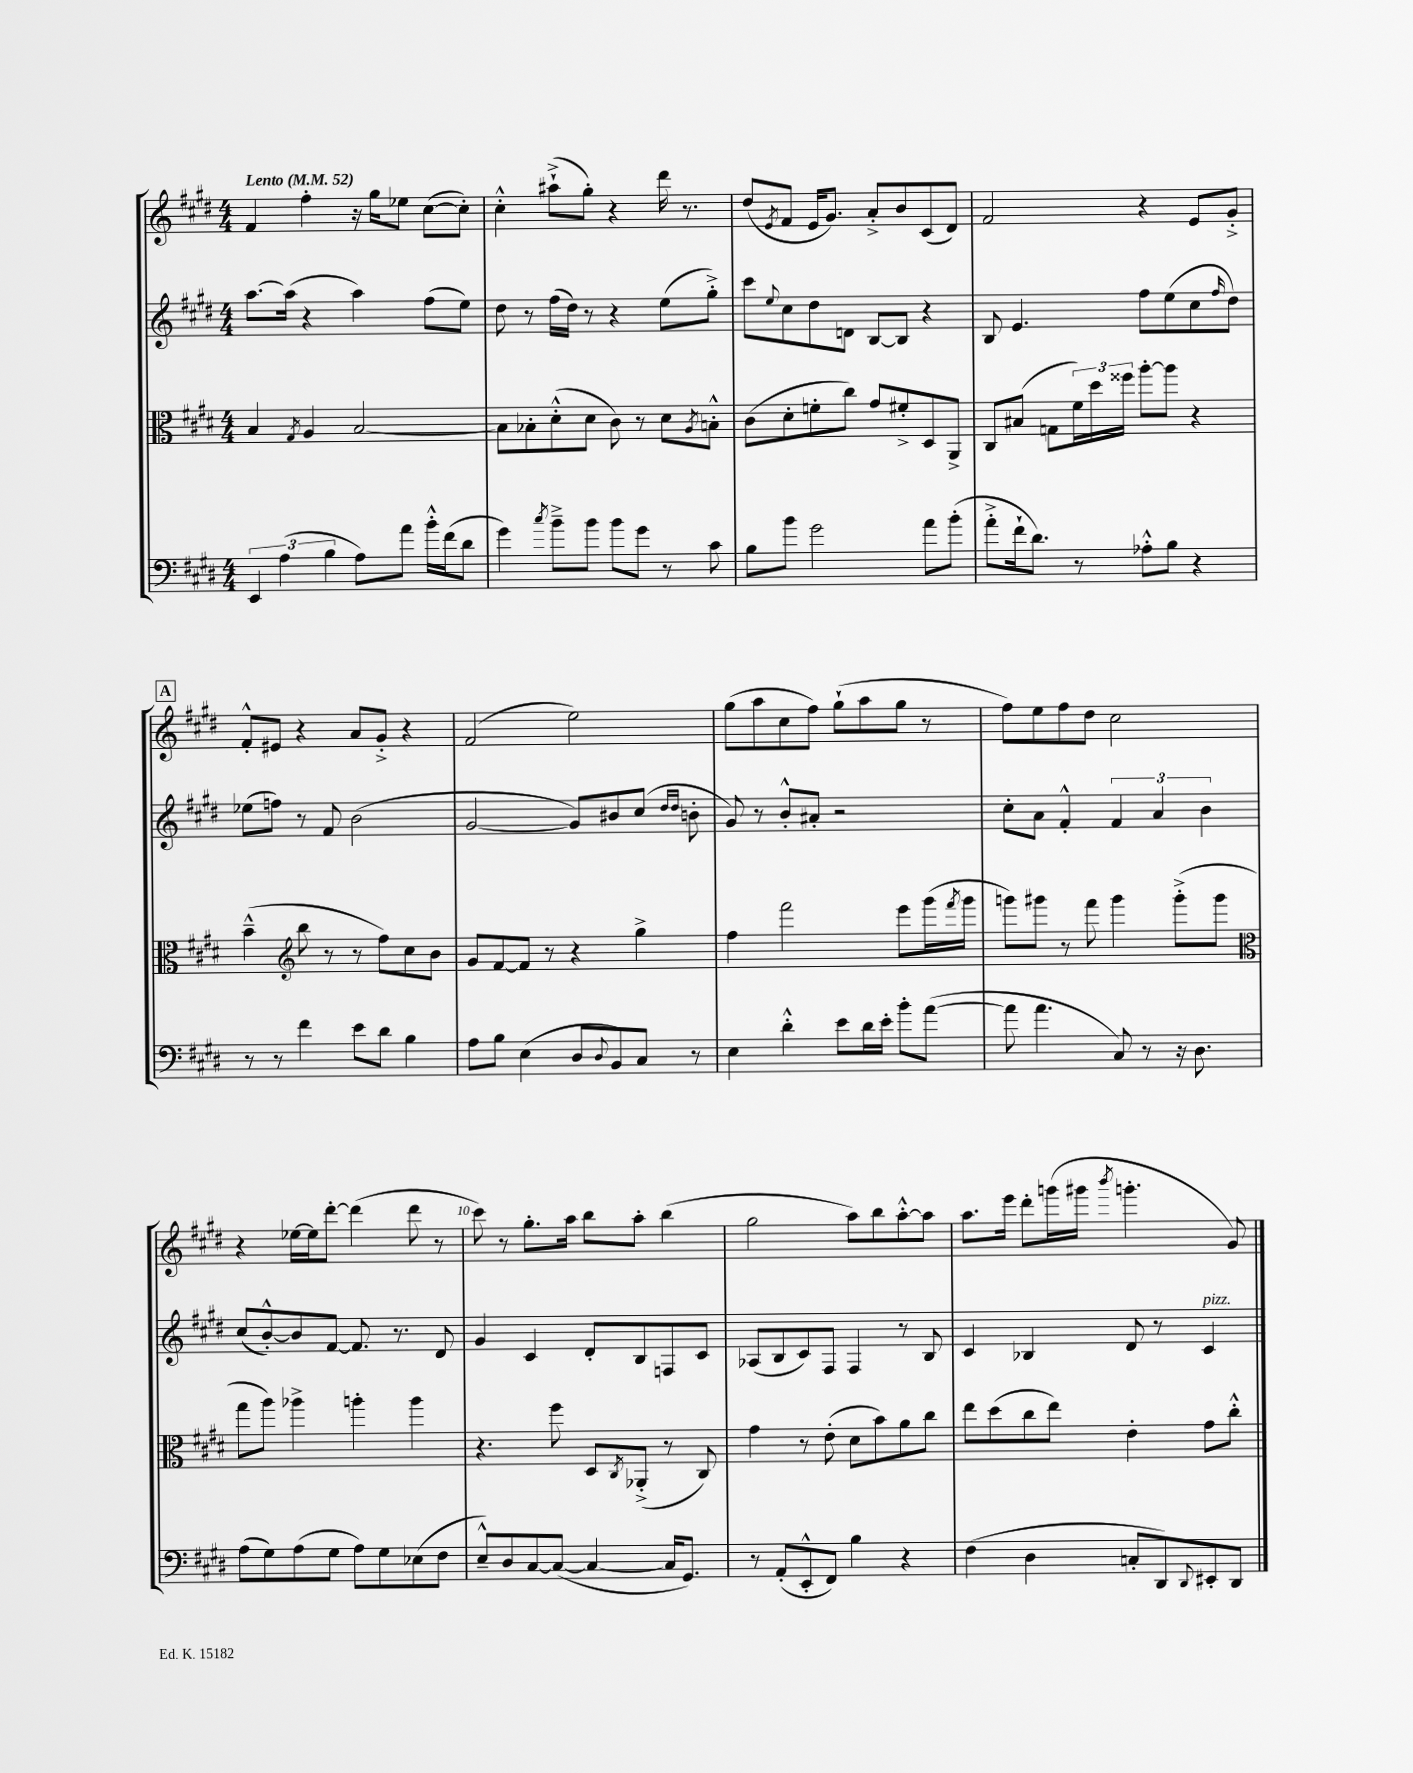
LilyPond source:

<<
\new StaffGroup <<
\new Staff = "s0" {
    \clef treble \key e \major \numericTimeSignature \time 4/4 \tempo "Lento" 4 = 52
    fis'4 fis''4-. r16 gis''16 ees''8 cis''8~( cis''8-.) |
    cis''4-.-^ ais''8-!->( gis''8-.) r4 dis'''16 r8. |
    dis''8( \acciaccatura { e'8 } fis'8 e'16 gis'8.) a'8-.-> b'8 cis'8( dis'8) |
    fis'2 r4 e'8 gis'8-.-> |
    \mark \markup { \box "A" } fis'8-.-^ eis'8 r4 a'8 gis'8-.-> r4 |
    fis'2( e''2) |
    gis''8( a''8 cis''8 fis''8) gis''8-!( a''8 gis''8 r8 |
    fis''8) e''8 fis''8 dis''8 cis''2 |
    r4 ees''16~ ees''16 dis'''8~-. dis'''4( dis'''8 r8 |
    cis'''8) r8 gis''8.-. a''16 b''8 a''8-. b''4( |
    gis''2 a''8) b''8 a''8~-.-^ a''8 |
    a''8. e'''16 dis'''8-. g'''16( gis'''16 \acciaccatura { b'''8 } g'''4.-. gis'8) \bar "|." |
}
\new Staff = "s1" {
    \clef treble \key e \major \numericTimeSignature \time 4/4
    a''8.~ a''16( r4 a''4) fis''8( e''8) |
    dis''8 r8 fis''16( dis''16) r8 r4 e''8( gis''8-.->) |
    cis'''8 \appoggiatura { e''8 } cis''8 dis''8 d'8 b8~ b8 r4 |
    b8 e'4. fis''8 e''8( cis''8 \grace { fis''16 } dis''8) |
    \mark \markup { \box "A" } ees''8( f''8) r8 fis'8 b'2( |
    gis'2~ gis'8) bis'8 cis''8( \grace { dis''16 dis''16 } b'8-. |
    gis'8) r8 b'8-.-^ ais'8-. r2 |
    cis''8-. a'8 fis'4-.-^ \tuplet 3/2 { fis'4 a'4 b'4 } |
    cis''8( b'8~-.-^) b'8 fis'8~ fis'8. r8. dis'8 |
    gis'4 cis'4 dis'8-. b8 f8 cis'8 |
    aes8( b8 cis'8) fis8 fis4 r8 b8 |
    cis'4 bes4 dis'8 r8 cis'4^\markup { \italic "pizz." } \bar "|." |
}
\new Staff = "s2" {
    \clef alto \key e \major \numericTimeSignature \time 4/4
    b4 \acciaccatura { gis8 } a4 b2~ |
    b8 bes8-. dis'8-.-^( dis'8 cis'8) r8 dis'8 \acciaccatura { a8 } b8-.-^ |
    cis'8( dis'8-. f'8-. cis''8) gis'8 fis'8-.-> dis8 a,8-> |
    cis8 bis8( g8 \tuplet 3/2 { fis'16) dis''16 fisis''16 } a''8~-. a''8 r4 |
    \mark \markup { \box "A" } b'4---^( \clef treble b''8 r8 r8 fis''8) cis''8 b'8 |
    gis'8 fis'8~ fis'8 r8 r4 gis''4-> |
    fis''4 fis'''2 e'''8 gis'''16( \acciaccatura { fis'''8 } gis'''16 |
    g'''8) gis'''8 r8 fis'''8 gis'''4 gis'''8-.->( gis'''8 |
    \clef alto gis''8 a''8) aes''4-> a''4-. a''4 |
    r4. fis''8 dis8 \acciaccatura { cis8 } aes,8-.->( r8 cis8) |
    gis'4 r8 e'8-.( dis'8 b'8) a'8 cis''8 |
    e''8 dis''8( cis''8 e''8) e'4-. gis'8 cis''8-.-^ \bar "|." |
}
\new Staff = "s3" {
    \clef bass \key e \major \numericTimeSignature \time 4/4
    \tuplet 3/2 { e,4 a4( b4 } a8) a'8 b'16-.-^ fis'16( dis'8 |
    gis'4) \acciaccatura { cis''8 } b'8---> b'8 b'8 gis'8 r8 cis'8 |
    b8 b'8 gis'2 a'8 b'8-.( |
    a'8-.-> fis'16-! dis'8.) r8 aes8-.-^ b8 r4 |
    \mark \markup { \box "A" } r8 r8 fis'4 e'8 dis'8 b4 |
    a8 b8 e4( dis8 \appoggiatura { dis8 } b,8) cis8 r8 |
    e4 dis'4-.-^ e'8 dis'16 e'16-. b'8-. a'8~( |
    a'8 a'4. cis8) r8 r16 dis8. |
    a8( gis8) a8( gis8 a8) gis8 ees8( fis8 |
    e8---^) dis8 cis8~ cis8~( cis4~ cis16 gis,8.) |
    r8 a,8-.( e,8-.-^ fis,8) b4 r4 |
    fis4( dis4 c8-. dis,8) \appoggiatura { dis,8 } eis,8-. dis,8 \bar "|." |
}
>>
>>
\layout { \context { \Score \override BarNumber.break-visibility = ##(#f #t #t) barNumberVisibility = #(every-nth-bar-number-visible 5) } }
